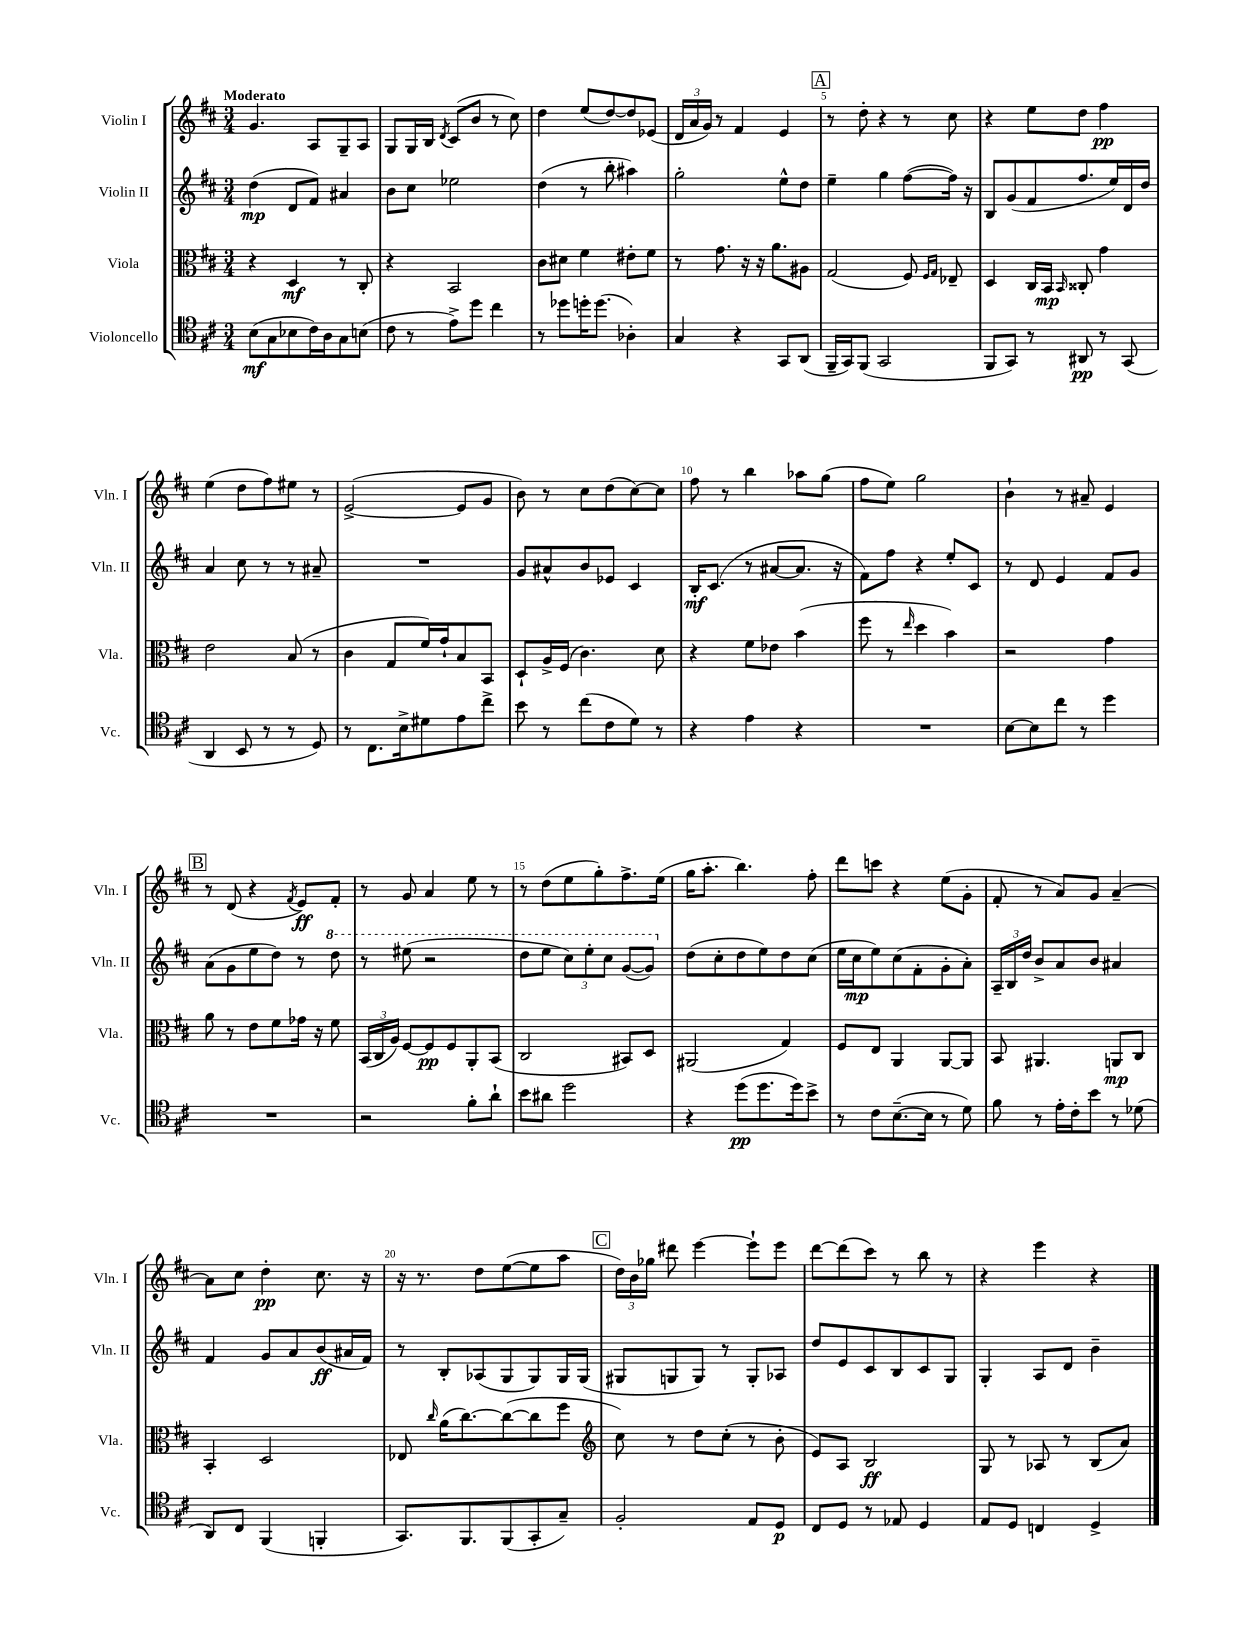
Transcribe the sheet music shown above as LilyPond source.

<<
\new StaffGroup <<
\new Staff = "s0" \with { instrumentName = "Violin I" shortInstrumentName = "Vln. I" } {
    \clef treble \key d \major \numericTimeSignature \time 3/4 \tempo "Moderato"
    \autoBeamOff g'4. a8[ g8-- a8] |
    g8[ g16 b16] \acciaccatura { d'8 } cis'8[( b'8] r8 cis''8) |
    d''4 e''8[( d''8~) d''8 ees'8]( |
    \tuplet 3/2 { d'16[ a'16 g'16]) } r8 fis'4 e'4 |
    \mark \markup { \box "A" } r8 d''8-. r4 r8 cis''8 |
    r4 e''8[ d''8] fis''4\pp |
    e''4( d''8[ fis''8) eis''8] r8 |
    e'2~->( e'8[ g'8] |
    b'8) r8 cis''8[ d''8( cis''8~) cis''8] |
    fis''8 r8 b''4 aes''8[ g''8]( |
    fis''8[ e''8]) g''2 |
    b'4-! r8 ais'8-- e'4 |
    \mark \markup { \box "B" } r8 d'8( r4 \acciaccatura { fis'8 } e'8[\ff) fis'8]-. |
    r8 g'8 a'4 e''8 r8 |
    r8 d''8[( e''8 g''8-.) fis''8.-> e''16]( |
    g''16[ a''8.]-. b''4.) fis''8-. |
    d'''8[ c'''8] r4 e''8[( g'8]-. |
    fis'8-. r8 a'8[) g'8] a'4~-- |
    a'8[ cis''8] d''4-.\pp cis''8. r16 |
    r16 r8. d''8[ e''8~( e''8 a''8] |
    \mark \markup { \box "C" } \tuplet 3/2 { d''16[) b'16 ges''16] } dis'''8 e'''4~ e'''8[-! e'''8] |
    d'''8[~ d'''8( cis'''8]) r8 b''8 r8 |
    r4 e'''4 r4 \bar "|." |
}
\new Staff = "s1" \with { instrumentName = "Violin II" shortInstrumentName = "Vln. II" } {
    \clef treble \key d \major \numericTimeSignature \time 3/4
    \autoBeamOff d''4\mp( d'8[ fis'8]) ais'4 |
    b'8[ cis''8] ees''2 |
    d''4( r8 b''8-. ais''4) |
    g''2-. e''8[-^ d''8] |
    \mark \markup { \box "A" } e''4-- g''4 fis''8[~( fis''16]) r16 |
    b8[ g'8( fis'8 fis''8. e''16) d'16 d''16] |
    a'4 cis''8 r8 r8 ais'8-- |
    R2. |
    g'8[ ais'8-^ b'8 ees'8] cis'4 |
    b16[-.\mf cis'8.]( r8 ais'8[~ ais'8.] r16 |
    fis'8[) fis''8] r4 e''8[-. cis'8] |
    r8 d'8 e'4 fis'8[ g'8] |
    \mark \markup { \box "B" } a'8[( g'8 e''8 d''8]) r8 \ottava #1 d'''8 |
    r8 eis'''8( r2 |
    d'''8[ e'''8] \tuplet 3/2 { cis'''8[) e'''8-. cis'''8] } g''8[~( g''8]) \ottava #0 |
    d''8[( cis''8-. d''8 e''8) d''8 cis''8]( |
    e''16[ cis''16\mp e''8) cis''8( fis'8-. g'8-. a'8]-.) |
    \tuplet 3/2 { a16[-- b16 d''16] } b'8[-> a'8 b'8] ais'4 |
    fis'4 g'8[ a'8 b'8\ff( ais'16 fis'16]) |
    r8 b8[-. aes8( g8 g8) g16 g16]( |
    \mark \markup { \box "C" } gis8[ g8 g8]) r8 g8[-. aes8] |
    d''8[ e'8 cis'8 b8 cis'8 g8] |
    g4-. a8[ d'8] b'4-- \bar "|." |
}
\new Staff = "s2" \with { instrumentName = "Viola" shortInstrumentName = "Vla." } {
    \clef alto \key d \major \numericTimeSignature \time 3/4
    \autoBeamOff r4 d4\mf r8 cis8-. |
    r4 b,2 |
    cis'8[ dis'8] fis'4 eis'8[-. fis'8] |
    r8 g'8. r16 r16 a'8.[ ais8] |
    \mark \markup { \box "A" } g2( fis8) \grace { fis16[ g16] } ees8-- |
    d4 cis16[ b,16]\mp \grace { b,16 } cisis8-. g'4 |
    e'2 b8( r8 |
    cis'4 g8[ fis'16) g'16-! b8 b,8] |
    d8[-! a16-> fis16]( cis'4.) d'8 |
    r4 fis'8[ ees'8] b'4( |
    fis''8 r8 \grace { e''16 } d''4 b'4) |
    r2 g'4 |
    \mark \markup { \box "B" } a'8 r8 e'8[ fis'8 ges'16] r16 fis'8 |
    \tuplet 3/2 { b,16[( cis16 a16]) } fis8[~ fis8\pp fis8 a,8-. b,8]( |
    cis2 bis,8[) d8] |
    ais,2( g4) |
    fis8[ e8] a,4 a,8[~ a,8] |
    b,8 ais,4. a,8[\mp cis8] |
    b,4-. d2 |
    ees8 \grace { cis''16 } a'16[( cis''8.~) cis''8~( cis''8 fis''8] |
    \mark \markup { \box "C" } \clef treble cis''8) r8 d''8[ cis''8]-.( r8 b'8-. |
    e'8[) a8] b2\ff |
    g8 r8 aes8 r8 b8[( a'8]) \bar "|." |
}
\new Staff = "s3" \with { instrumentName = "Violoncello" shortInstrumentName = "Vc." } {
    \clef tenor \key d \major \numericTimeSignature \time 3/4
    \autoBeamOff b8[\mf( g8 bes8 cis'16) a16 g8 b8]( |
    cis'8 r8 e'8[->) d''8] cis''4 |
    r8 des''8[ d''16-. d''8.]( aes4-.) |
    g4 r4 g,8[ a,8]( |
    \mark \markup { \box "A" } fis,16[-- g,16) fis,8]( g,2 |
    fis,8[ g,8]) r8 ais,8\pp r8 g,8( |
    a,4 b,8 r8 r8 d8) |
    r8 cis8.[ b16-> dis'8 e'8 cis''8]-> |
    b'8 r8 cis''8[( cis'8 d'8]) r8 |
    r4 e'4 r4 |
    R2. |
    b8[~ b8 cis''8] r8 d''4 |
    \mark \markup { \box "B" } R2. |
    r2 fis'8[-. a'8]-! |
    b'8[ ais'8] d''2 |
    r4 d''8[\pp( d''8. d''16) b'8]-> |
    r8 cis'8[ b8.~--( b16] r8 d'8) |
    fis'8 r8 e'16[-. cis'16-. b'8] r8 des'8( |
    a,8[) cis8] fis,4( f,4-. |
    g,8.[) fis,8. fis,8( g,8-. g8]--) |
    \mark \markup { \box "C" } fis2-. e8[ d8]\p |
    cis8[ d8] r8 ees8 d4 |
    e8[ d8] c4 d4-> \bar "|." |
}
>>
>>
\layout { \context { \Score \override BarNumber.break-visibility = ##(#f #t #t) barNumberVisibility = #(every-nth-bar-number-visible 5) } }
